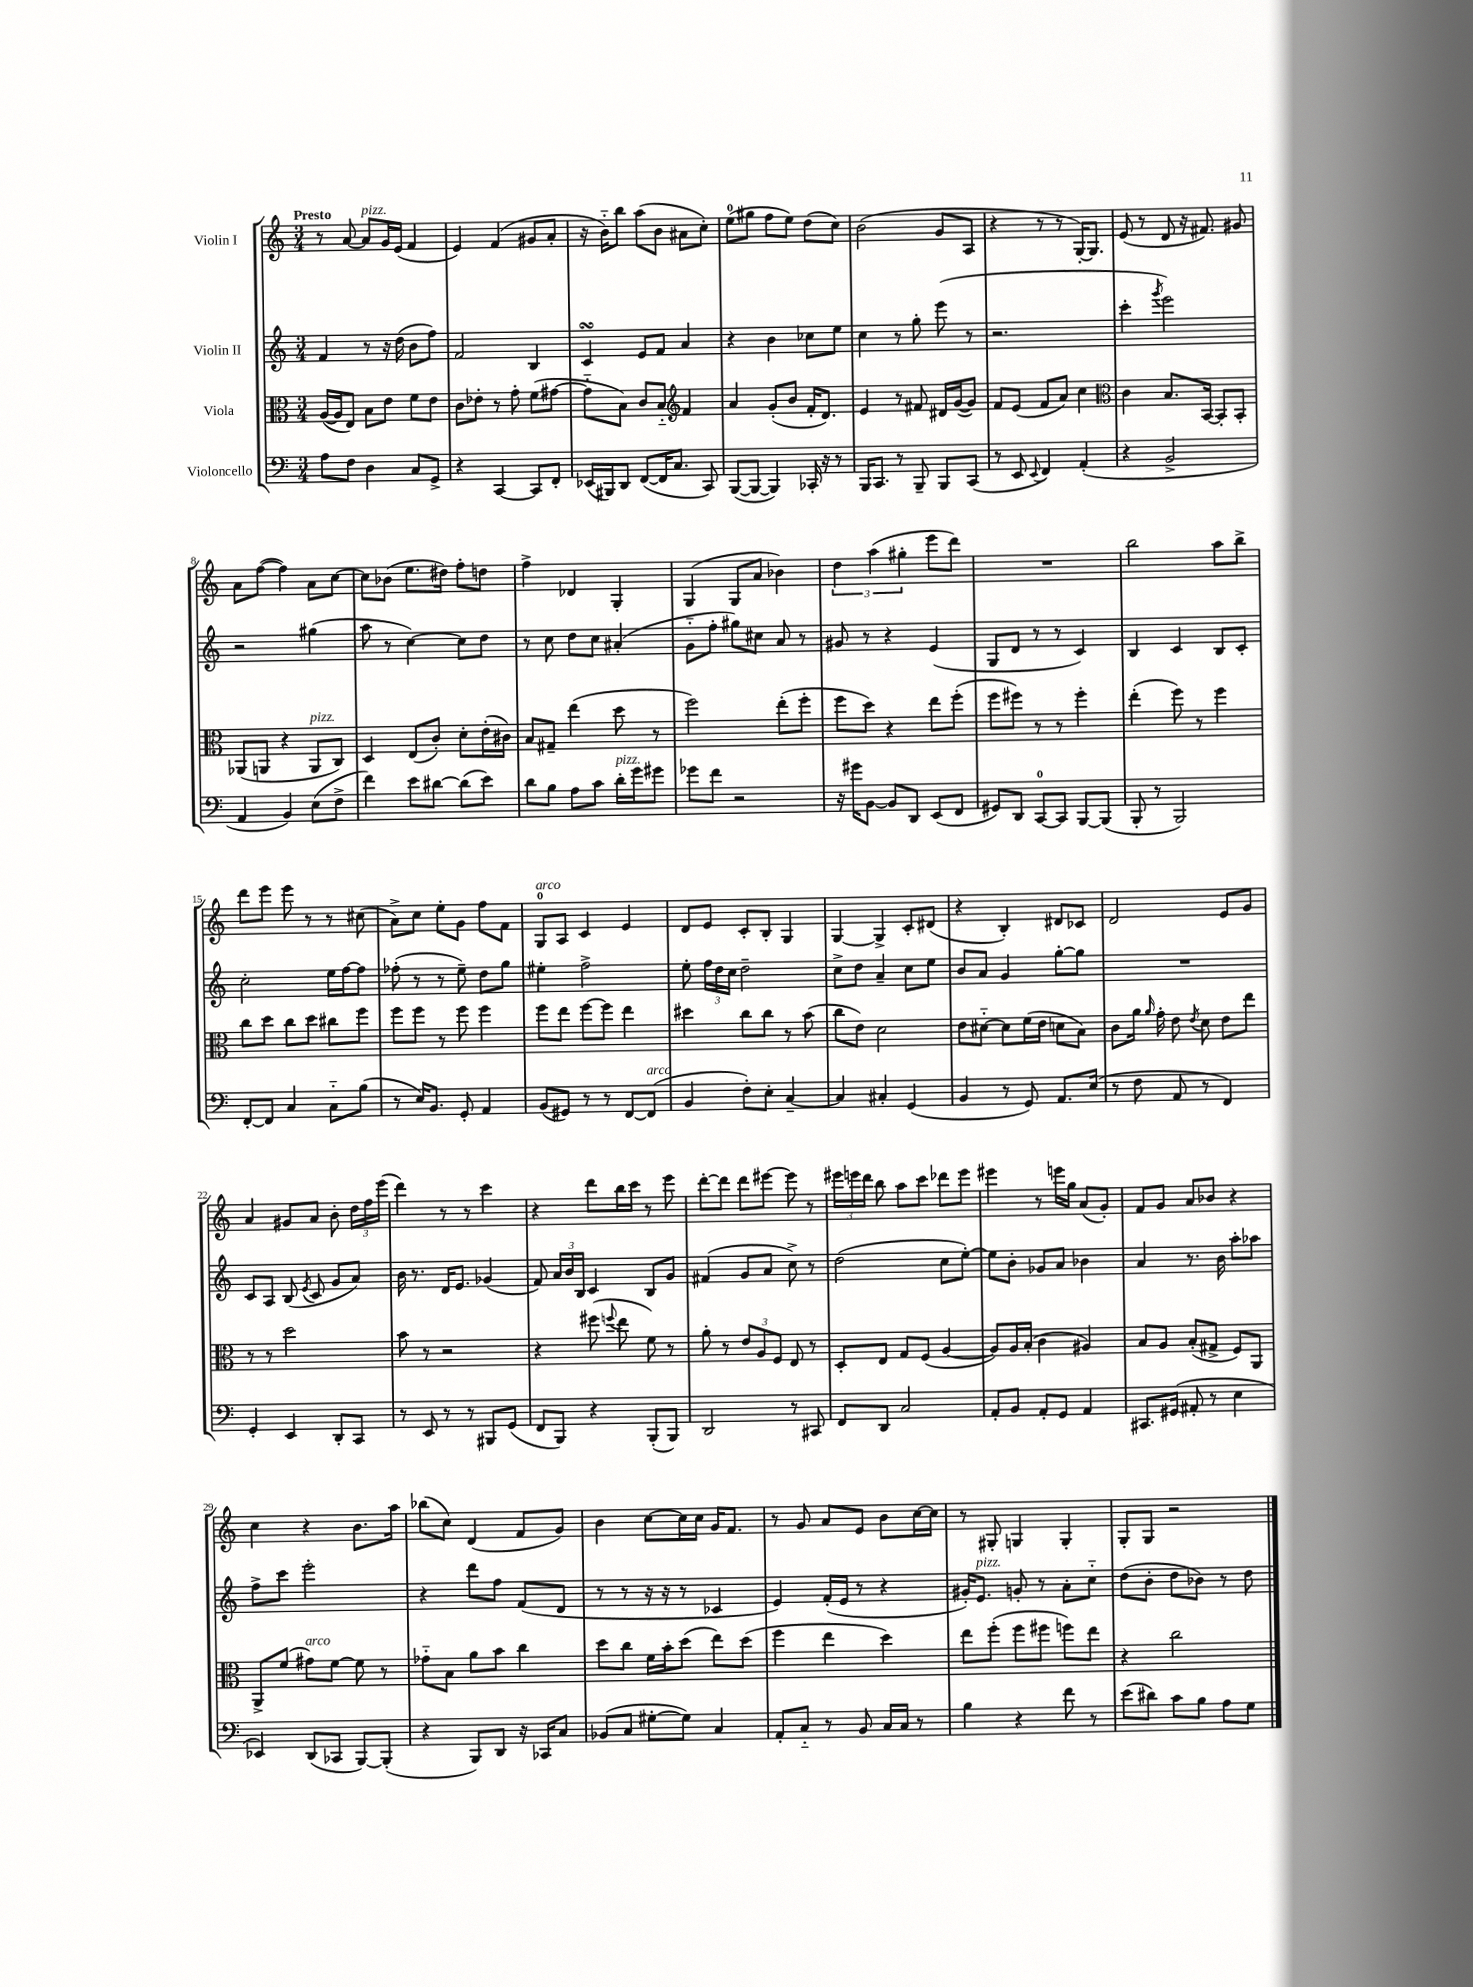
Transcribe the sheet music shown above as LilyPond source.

<<
\new StaffGroup <<
\new Staff = "s0" \with { instrumentName = "Violin I" } {
    \clef treble \key c \major \numericTimeSignature \time 3/4 \tempo "Presto"
    \autoBeamOff r8 a'8~ a'8[^\markup { \italic "pizz." } g'16 e'16]( f'4 |
    e'4) f'4( gis'8[ a'8]-. |
    r16 b'16[-_) b''8] a''8[( b'8] ais'8[ c''8]-.) |
    e''8[-0( gis''8] f''8[ e''8]) d''8[( c''8]) |
    b'2( g'8[ a8] |
    r4 r8 r8 g16[~-.) g8.] |
    e'8( r8 d'8 r16 fis'8.) gis'8 |
    a'8[ f''8]~( f''4) a'8[ c''8]~ |
    c''8[ bes'8]( e''8.[ dis''16]) f''8[-. d''8] |
    f''4-> des'4 g4-. |
    g4( g8[ a'8] bes'4) |
    \tuplet 3/2 { d''4 a''4( gis''4-. } e'''8[ d'''8]) |
    R2. |
    b''2 a''8[ b''8]-> |
    d'''8[ e'''8] e'''8 r8 r8 cis''8( |
    a'8[->) c''8] e''8[-. g'8] f''8[ f'8] |
    g8[-0^\markup { \italic "arco" } a8] c'4 e'4 |
    d'8[ e'8] c'8[-. b8]-. g4 |
    g4~ g4-> c'8[-. dis'8]( |
    r4 b4-.) dis'8[ ces'8] |
    d'2 e'8[ g'8] |
    a'4 gis'8[ a'8] b'8-. \tuplet 3/2 { d''16[ f''16 e'''16]( } |
    d'''4) r8 r8 c'''4 |
    r4 d'''8[ b''16 c'''16] r8 e'''8 |
    d'''8[~-. d'''8] d'''8[ eis'''8]~ eis'''8 r8 |
    \tuplet 3/2 { eis'''16[ e'''16 d'''16] } b''8 a''8[ c'''8] des'''8[ e'''8] |
    eis'''4 r8 e'''16[ g''16] a'8[( g'8]-.) |
    f'8[ g'8] a'8[ bes'8] r4 |
    c''4 r4 b'8.[ a''16] |
    bes''8[( c''8]) d'4( f'8[ g'8]) |
    b'4 c''8[~ c''16 c''16] g'16[ f'8.] |
    r8 g'8 a'8[ e'8] b'8[ c''16~ c''16] |
    r8 gis8-. g4 g4-. |
    g8[-. g8] r2 \bar "|." |
}
\new Staff = "s1" \with { instrumentName = "Violin II" } {
    \clef treble \key c \major \numericTimeSignature \time 3/4
    \autoBeamOff f'4 r8 r16 d''16( b'8[ f''8]) |
    f'2 b4 |
    c'4\turn e'8[ f'8] a'4 |
    r4 b'4 ces''8[ e''8] |
    c''4 r8 g''8-. e'''8( r8 |
    r2. |
    c'''4-. \acciaccatura { g'''8 } e'''2) |
    r2 gis''4( |
    a''8 r8 c''4~) c''8[ d''8] |
    r8 c''8 d''8[ c''8] ais'4-.( |
    g'8[-_ f''8]-. gis''8[) cis''8] a'8 r8 |
    gis'8 r8 r4 e'4( |
    g8[ d'8] r8 r8 c'4) |
    b4 c'4 b8[ c'8]-. |
    c''2-. e''16[ f''16~ f''8] |
    fes''8-.( r8 r8 e''8--) d''8[ g''8] |
    eis''4-. f''2-> |
    e''8-. \tuplet 3/2 { f''16[ d''16 c''16] } d''2-- |
    c''8[-> d''8] a'4-- c''8[ e''8] |
    b'8[ a'8] g'4 g''8[~-. g''8] |
    R2. |
    c'8[ a8] b8( \acciaccatura { e'8 } c'8 g'8[ a'8]) |
    b'16 r8. d'16[ e'8.] ges'4( |
    f'8) \tuplet 3/2 { a'16[ b'16 b16] } c'4 b8[ g'8] |
    fis'4( g'8[ a'8] c''8->) r8 |
    d''2( c''8[ e''8]~-.) |
    e''8[ b'8]-. ges'8[ a'8] bes'4 |
    a'4 r8. b'16 a''8[-. aes''8] |
    f''8[-> c'''8] e'''2-. |
    r4 d'''8[ f''8] f'8[( d'8] |
    r8 r8 r16 r16 r8 ces'4 |
    e'4) f'16[-.( e'16] r8 r4 |
    gis'16[-.) e'8.]^\markup { \italic "pizz." } g'8-. r8 a'8[-. c''8]-_ |
    d''8[( b'8]-. d''8[ bes'8]) r8 d''8 \bar "|." |
}
\new Staff = "s2" \with { instrumentName = "Viola" } {
    \clef alto \key c \major \numericTimeSignature \time 3/4
    \autoBeamOff a16[~( a16 e8]) b8[ e'8] f'8[ e'8] |
    c'8[ ees'8]-. r8 g'8-. f'8[( gis'8]~ |
    gis'8[-_ b8]) c'8[ b8]-_ \clef treble f'4 |
    a'4 g'8[-.( b'8] f'16[-. d'8.]) |
    e'4 r8 fis'8 dis'16[ g'16~( g'8]) |
    f'8[ e'8]( f'8[ a'8]) c''4 |
    \clef alto c'4 b8.[ b,16]~ b,8[-. b,8]-. |
    aes,8[( a,8] r4 a,8[^\markup { \italic "pizz." } c8]) |
    d4 e8[( c'8]-.) d'8[-. e'16-.( cis'16]) |
    b8[ gis8]-- e''4( d''8 r8 |
    f''2) e''8[-.( f''8]-. |
    f''8[ d''8]) r4 e''8[ f''8]-.( |
    f''8[ fis''8]) r8 r8 fis''4-. |
    e''4-.( f''8) r8 f''4 |
    c''8[ d''8] c''8[ d''8] cis''8[ f''8] |
    f''8[ f''8] r8 f''8 f''4 |
    f''8[ e''8] f''8[~ f''8] e''4 |
    dis''4 c''8[ c''8] r8 b'8( |
    c''8[ e'8]) d'2 |
    e'8[ dis'8]~-_ dis'8[ f'16( e'16] d'8[ b8]) |
    c'8[ a'16] \grace { a'16 } g'16-. e'8 \acciaccatura { e'8 } d'8 e'8[ e''8] |
    r8 r8 d''2 |
    b'8 r8 r2 |
    r4 fis''8( \appoggiatura { f''8 } e''8 f'8) r8 |
    a'8-. r8 \tuplet 3/2 { e'8[ a8 f8] } e8 r8 |
    d8[-. e8] g8[ f8]( a4~ |
    a8[) a16 b16]-.( c'4 ais4) |
    b8[ a8] b8[-.( gis8]-> f8[) a,8] |
    a,8[-> f'8]( gis'8[^\markup { \italic "arco" }) f'8]~ f'8 r8 |
    ges'8[-_ b8] a'8[ b'8] c''4 |
    d''8[ c''8] f'16[ b'16-. d''8]( e''8[) d''8]( |
    f''4 e''4 d''4) |
    e''8[ f''8]-.( f''8[ fis''8] f''8[) e''8] |
    r4 c''2 \bar "|." |
}
\new Staff = "s3" \with { instrumentName = "Violoncello" } {
    \clef bass \key c \major \numericTimeSignature \time 3/4
    \autoBeamOff a8[ f8] d4 c8[ g,8]-> |
    r4 c,4~ c,8[ f,8]-. |
    ees,16[( bis,,16) d,8] f,8[~( f,16 c8.] c,8) |
    b,,8[~( b,,8]~ b,,4) ces,16-. r16 r8 |
    b,,16[ c,8.] r8 b,,8-- b,,8[ c,8]( |
    r8 e,8 \appoggiatura { e,8 } f,4) a,4-.( |
    r4 b,2-> |
    a,4 b,4) e8[( f8]-> |
    f'4) e'8[ dis'8]~ dis'8[( e'8]) |
    d'8[ b8] a8[ c'8] d'16[-.^\markup { \italic "pizz." } g'16 gis'8] |
    ges'8[ f'8] r2 |
    r16 gis'16[ b,8]~ b,8[ d,8] e,8[( f,8] |
    gis,8[) d,8] c,8[-0~ c,8] b,,8[~ b,,8]( |
    b,,8-. r8 b,,2) |
    f,8[~-. f,8] c4 c8[-_ b8]( |
    r8 e16[) b,8.] g,8-. a,4 |
    b,8[( gis,8]) r8 r8 f,8[~ f,8]^\markup { \italic "arco" }( |
    b,4 f8[-.) e8]-. c4~-- |
    c4 cis4-. g,4( |
    b,4 r8 g,8) a,8.[ e16]( |
    r8 f8 a,8 r8 f,4) |
    g,4-. e,4 d,8[-. c,8] |
    r8 e,8 r8 r8 bis,,8[ g,8]( |
    f,8[ b,,8]) r4 b,,8[-.( b,,8]) |
    d,2 r8 cis,8 |
    f,8[ d,8] c2 |
    a,8[-. b,8] a,8[-. g,8] a,4 |
    cis,8.[ gis,16]( ais,8-. r8 e4 |
    ees,4) d,8[( ces,8] b,,8[~) b,,8]-.( |
    r4 b,,8[) d,8] r16 ces,16[ c8] |
    bes,8[( c8] gis8[~-. gis8]) c4 |
    a,8[-. c8]-_ r8 b,8 c16[ c16] r8 |
    b4 r4 f'8 r8 |
    e'8[( dis'8]) c'8[ b8] a8[ g8] \bar "|." |
}
>>
>>
